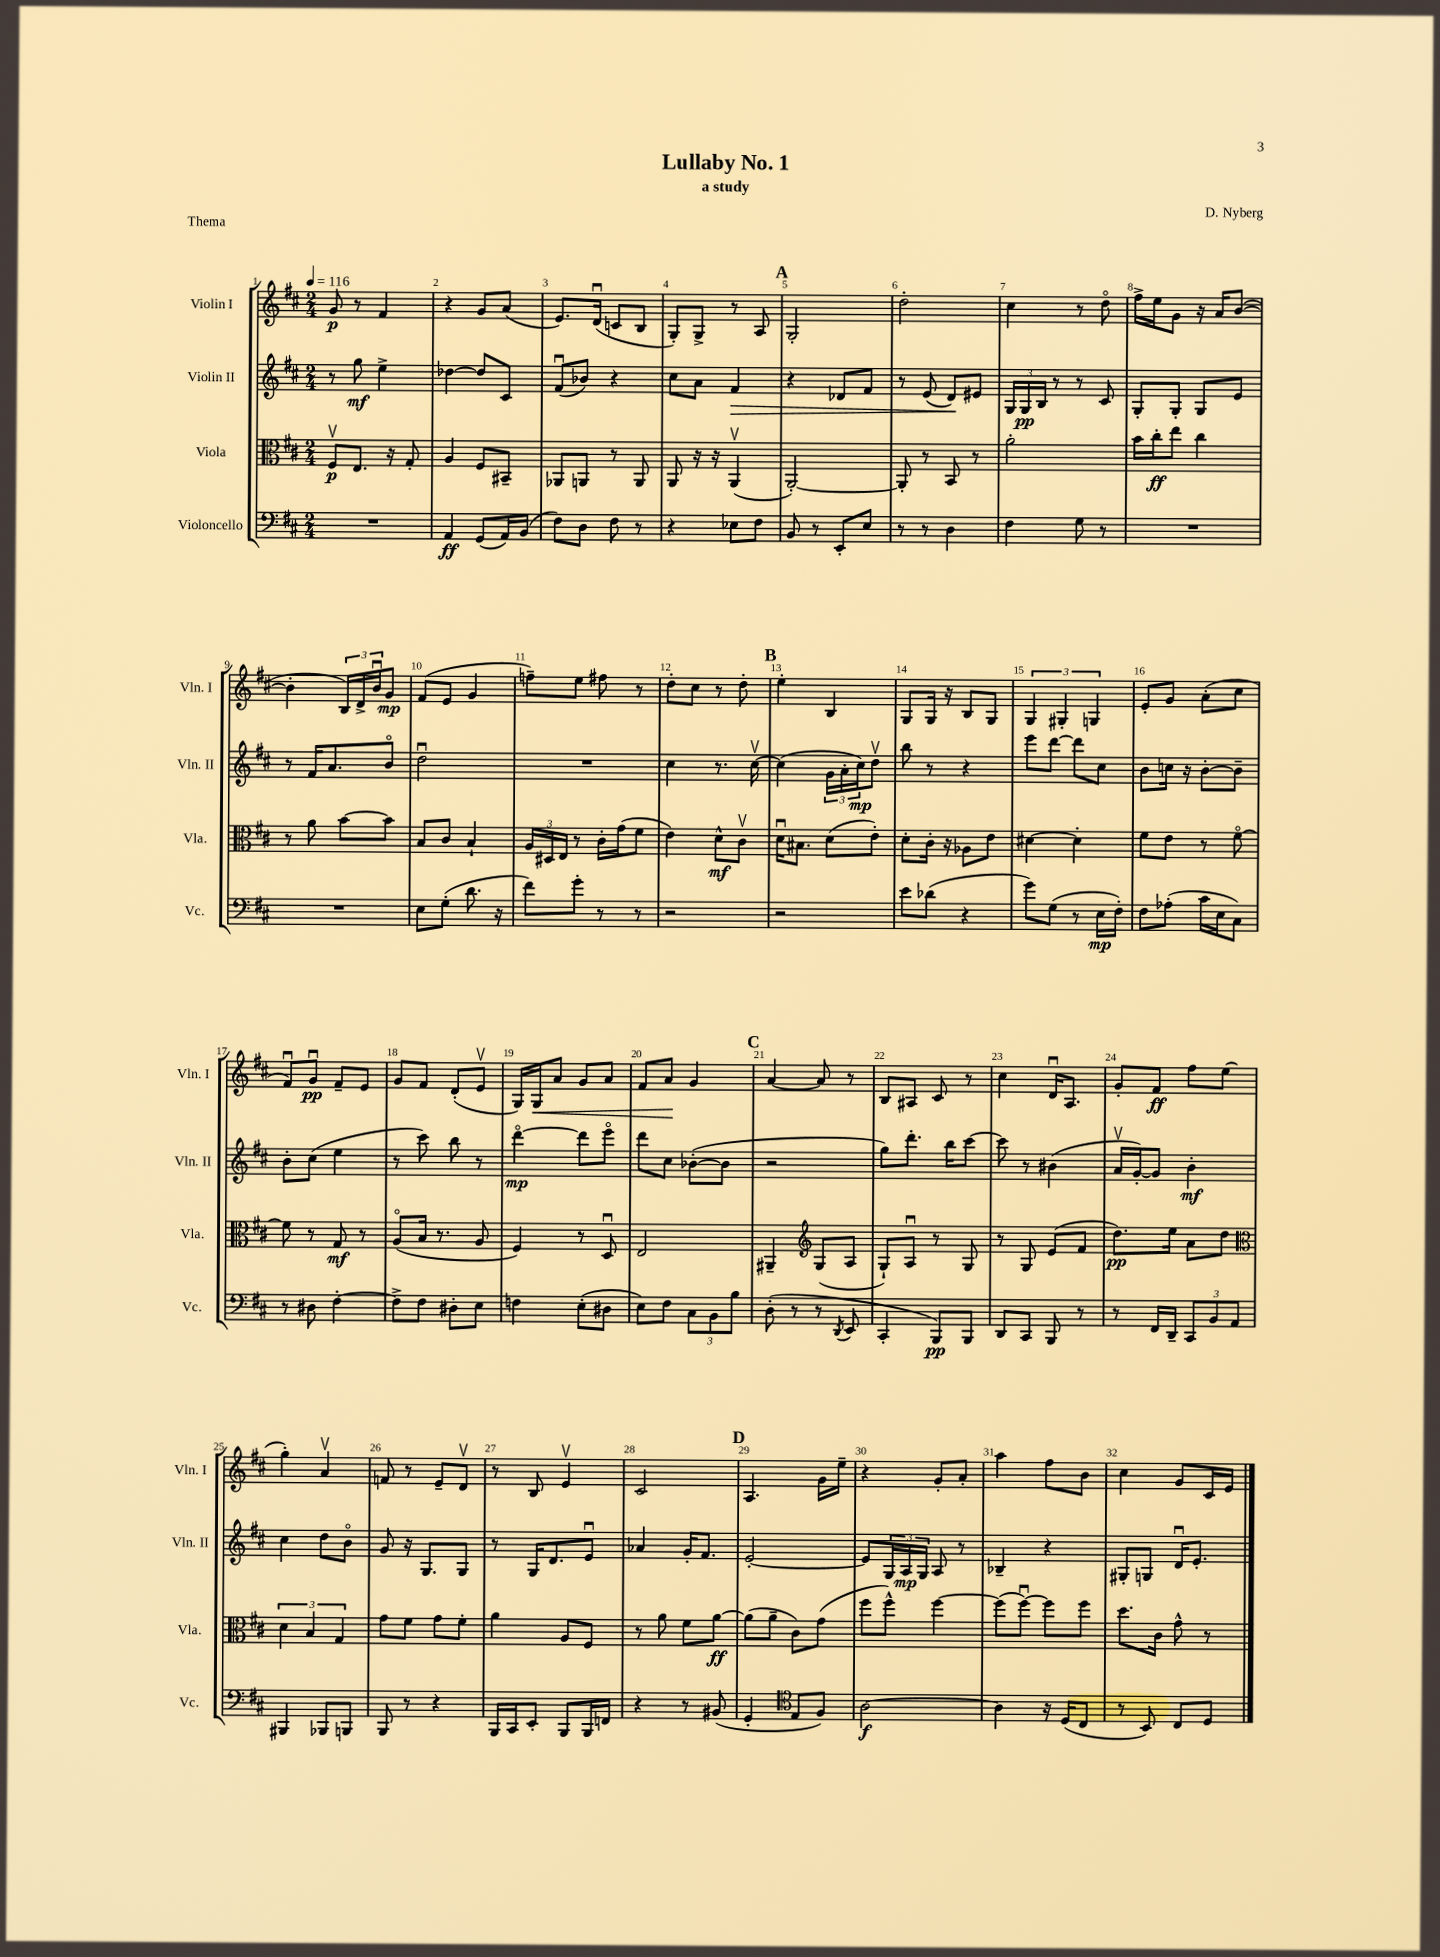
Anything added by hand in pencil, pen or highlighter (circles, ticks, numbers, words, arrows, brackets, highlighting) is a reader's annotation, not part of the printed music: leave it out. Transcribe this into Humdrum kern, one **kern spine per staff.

**kern	**dynam	**kern	**dynam	**kern	**dynam	**kern	**dynam
*part4	*part4	*part3	*part3	*part2	*part2	*part1	*part1
*staff4	*staff4	*staff3	*staff3	*staff2	*staff2	*staff1	*staff1
*I"Violoncello	*	*I"Viola	*	*I"Violin II	*	*I"Violin I	*
*I'Vc.	*	*I'Vla.	*	*I'Vln. II	*	*I'Vln. I	*
*clefF4	*	*clefC3	*	*clefG2	*	*clefG2	*
*k[f#c#]	*	*k[f#c#]	*	*k[f#c#]	*	*k[f#c#]	*
*M2/4	*	*M2/4	*	*M2/4	*	*M2/4	*
*MM116	*	*MM116	*	*MM116	*	*MM116	*
=1	=1	=1	=1	=1	=1	=1	=1
2r	.	8F#v/L	p	8r	.	8g/	p
.	.	8.E/J	.	8gg\	mf	8r	.
.	.	.	.	4ee^\	.	4f#/	.
.	.	16r	.	.	.	.	.
.	.	8G'/	.	.	.	.	.
=2	=2	=2	=2	=2	=2	=2	=2
4AA/	ff	4A/	.	[4dd-X\	.	4r	.
(8GG/L	.	8F#/L	.	8dd-/L]	.	8g/L	.
16AA/L)	.	8BB#X~/J	.	8c#/J	.	(8a/J	.
(16BB/JJ	.	.	.	.	.	.	.
=3	=3	=3	=3	=3	=3	=3	=3
8F#\L)	.	8AA-X/L	.	(8f#u/L	.	8.e/L)	.
8D\J	.	8AAn/J	.	8b-X/J)	.	.	.
.	.	.	.	.	.	(16du/Jk	.
8F#\	.	8r	.	4r	.	8cn/L	.
8r	.	8AA/	.	.	.	8B/J	.
=4	=4	=4	=4	=4	=4	=4	=4
4r	.	8AA/	.	8cc#\L	.	8G'/L)	.
.	.	16r	.	8a\J	.	8G^/J	.
.	.	16r	.	.	.	.	.
!	!	!	!	!	!LO:HP:b	!	!
8E-X\L	.	(4AAv/	.	4f#/	>	8r	.
8F#\J	.	.	.	.	.	8A/	.
!!LO:REH:place=s1:t=A
=5	=5	=5	=5	=5	=5	=5	=5
8BB/	.	[2AA'/)	.	4r	.	2G'/	.
8r	.	.	.	.	.	.	.
8EE'/L	.	.	.	8d-X/L	.	.	.
8E/J	.	.	.	8f#/J	.	.	.
=6	=6	=6	=6	=6	=6	=6	=6
8r	.	8AA'/]	.	8r	.	2dd'\	.
8r	.	8r	.	(8e/	.	.	.
4D\	.	8BB/	.	8d/L)	.	.	.
.	.	8r	.	8e#X/J	]	.	.
=7	=7	=7	=7	=7	=7	=7	=7
4F#\	.	2a'\	.	24G/LL	.	4cc#\	.
.	.	.	.	24G/	pp	.	.
.	.	.	.	24B/JJ	.	.	.
.	.	.	.	8r	.	.	.
8G\	.	.	.	8r	.	8r	.
8r	.	.	.	8c#/	.	8dd\	.
=8	=8	=8	=8	=8	=8	=8	=8
2r	.	16b\LL	.	8G'/L	.	16ff#^\LL	.
.	.	16cc#'\J	ff	.	.	16ee\J	.
.	.	8ee\J	.	8G'/J	.	8g\J	.
.	.	4cc#\	.	8G/L	.	16r	.
.	.	.	.	.	.	16a/KL	.
.	.	.	.	8e/J	.	([8b/J	.
!!LO:LB:g=z
=9	=9	=9	=9	=9	=9	=9	=9
2r	.	8r	.	8r	.	4b'\]	.
.	.	8a\	.	16f#/KL	.	.	.
.	.	.	.	8.a/	.	.	.
.	.	[8b\L	.	.	.	24B/LL)	.
.	.	.	.	.	.	24d^/	.
.	.	.	.	.	.	24bu/J	.
.	.	8b\J]	.	8b/J	.	8g/J	mp
=10	=10	=10	=10	=10	=10	=10	=10
8E\L	.	8B/L	.	2ddu\	.	(8f#/L	.
(8G'\J	.	8c#/J	.	.	.	8e/J	.
8.d\	.	4B`/	.	.	.	4g/	.
16r	.	.	.	.	.	.	.
=11	=11	=11	=11	=11	=11	=11	=11
8f#\L)	.	24A/LL	.	2r	.	8ffn~\L)	.
.	.	24D#X/	.	.	.	.	.
.	.	24E/JJ	.	.	.	.	.
8g'\J	.	8r	.	.	.	8ee\J	.
8r	.	16c#'\LL	.	.	.	8ff#X\	.
.	.	(16g\J	.	.	.	.	.
8r	.	8f#\J	.	.	.	8r	.
=12	=12	=12	=12	=12	=12	=12	=12
2r	.	4e\)	.	4cc#\	.	8dd'\L	.
.	.	.	.	.	.	8cc#\J	.
.	.	8d^^\L	mf	8.r	.	8r	.
.	.	8c#v\J	.	.	.	8dd'\	.
.	.	.	.	[16cc#v\	.	.	.
!!LO:REH:place=s1:t=B
=13	=13	=13	=13	=13	=13	=13	=13
2r	.	16du\KL	.	(4cc#\]	.	4ee'\	.
.	.	8.B#X\J	.	.	.	.	.
.	.	(8d\L	.	24g\LL	.	4B/	.
.	.	.	.	24a'\	.	.	.
.	.	.	.	24cc#\J)	mp	.	.
.	.	8e'\J)	.	8ddv\J	.	.	.
=14	=14	=14	=14	=14	=14	=14	=14
8e\L	.	8d'\L	.	8bb\	.	8G/L	.
(8d-X\J	.	16c#'\Jk	.	8r	.	16G/Jk	.
.	.	16r	.	.	.	16r	.
4r	.	8A-X\L	.	4r	.	8B/L	.
.	.	8e\J	.	.	.	8G/J	.
=15	=15	=15	=15	=15	=15	=15	=15
8g\L)	.	[4d#X\	.	8eee\L	.	6G/	.
(8G\J	.	.	.	[8ddd\J	.	.	.
.	.	.	.	.	.	6G#X'/	.
8r	.	4d#'\]	.	8ddd\L]	.	.	.
.	.	.	.	.	.	6Gn/	.
16E\LL	mp	.	.	8cc#\J	.	.	.
16F#'\JJ)	.	.	.	.	.	.	.
=16	=16	=16	=16	=16	=16	=16	=16
8F#\L	.	8f#\L	.	8b\L	.	8e'/L	.
(8A-X'\J	.	8e\J	.	16ccn\Jk	.	8g/J	.
.	.	.	.	16r	.	.	.
16c#\LL	.	8r	.	[8b'\L	.	(8a'\L	.
16E\J	.	.	.	.	.	.	.
8C#\J)	.	[8f#\	.	8b~\J]	.	8cc#\J	.
!!LO:LB:g=z
=17	=17	=17	=17	=17	=17	=17	=17
8r	.	8f#\]	.	8b'\L	.	8f#u/L)	.
8D#X\	.	8r	.	(8cc#\J	.	8gu/J	pp
[4F#'\	.	8G/	mf	4ee\	.	8f#~/L	.
.	.	8r	.	.	.	8e/J	.
=18	=18	=18	=18	=18	=18	=18	=18
8F#^\L]	.	(8A/L	.	8r	.	8g/L	.
8F#\J	.	16B/Jk	.	8ccc#\)	.	8f#/J	.
.	.	8.r	.	.	.	.	.
8D#X'\L	.	.	.	8bb\	.	(8d'/L	.
8E\J	.	8A/	.	8r	.	8ev/J	.
=19	=19	=19	=19	=19	=19	=19	=19
4Fn\	.	4F#/)	.	[4ddd\	mp	16G/LL)	.
!	!	!	!	!	!	!	!LO:HP:b
.	.	.	.	.	.	16G/J	<
.	.	.	.	.	.	8a/J	.
(8E'\L	.	8r	.	8ddd\L]	.	8g/L	.
8D#X\J	.	8Du/	.	8eee\J	.	8a/J	.
=20	=20	=20	=20	=20	=20	=20	=20
8E\L)	.	2E/	.	8ddd\L	.	8f#/L	.
8F#\J	.	.	.	8cc#\J	.	8a/J	.
12C#\L	.	.	.	([8b-X'\L	.	4g/	[
12BB\	.	.	.	.	.	.	.
.	.	.	.	8b-\J]	.	.	.
12B\J	.	.	.	.	.	.	.
!!LO:REH:place=s1:t=C
=21	=21	=21	=21	=21	=21	=21	=21
(8D'\	.	4AA#X~/	.	2r	.	[4a/	.
8r	.	.	.	.	.	.	.
*	*	*clefG2	*	*	*	*	*
8r	.	(8G/L	.	.	.	8a/]	.
8qDD/	.	.	.	.	.	.	.
8EE/	.	8A/J	.	.	.	8r	.
=22	=22	=22	=22	=22	=22	=22	=22
4CC#'/	.	8G`/L)	.	8gg\L)	.	8B/L	.
.	.	8Au/J	.	8.ddd'\J	.	8A#X/J	.
8BBB/L)	pp	8r	.	.	.	8c#/	.
.	.	.	.	16bb\KL	.	.	.
8BBB/J	.	8G/	.	[8ccc#\J	.	8r	.
=23	=23	=23	=23	=23	=23	=23	=23
8DD/L	.	8r	.	8ccc#\]	.	4cc#\	.
8CC#/J	.	8G/	.	8r	.	.	.
8BBB/	.	(8e/L	.	(4b#X\	.	16du/KL	.
.	.	.	.	.	.	8.A/J	.
8r	.	8f#/J	.	.	.	.	.
=24	=24	=24	=24	=24	=24	=24	=24
8r	.	8.dd\L)	pp	16av/LL	.	8g'/L	.
.	.	.	.	[16g'/J)	.	.	.
16FF#/LL	.	.	.	8g/J]	.	8f#/J	ff
16DD~/JJ	.	16ee\Jk	.	.	.	.	.
12CC#/L	.	8a\L	.	4b'\	mf	8ff#\L	.
12BB/	.	.	.	.	.	.	.
.	.	8dd\J	.	.	.	(8ee\J	.
12AA/J	.	.	.	.	.	.	.
!!LO:LB:g=z
=25	=25	=25	=25	=25	=25	=25	=25
*	*	*clefC3	*	*	*	*	*
4BBB#X/	.	6d\	.	4cc#\	.	4gg'\)	.
.	.	6B/	.	.	.	.	.
8BBB-X/L	.	.	.	8dd\L	.	4av/	.
.	.	6G/	.	.	.	.	.
8BBBn/J	.	.	.	8b\J	.	.	.
=26	=26	=26	=26	=26	=26	=26	=26
8BBB/	.	8g\L	.	8g/	.	8fn/	.
8r	.	8f#\J	.	16r	.	8r	.
.	.	.	.	8.G/L	.	.	.
4r	.	8g\L	.	.	.	8e~/L	.
.	.	8f#'\J	.	8G/J	.	8dv/J	.
=27	=27	=27	=27	=27	=27	=27	=27
16BBB/LL	.	4a\	.	8r	.	8r	.
16CC#/J	.	.	.	.	.	.	.
8EE'/J	.	.	.	16G/KL	.	8B/	.
.	.	.	.	8.d/	.	.	.
8BBB/L	.	8A/L	.	.	.	4ev/	.
16BBB/L	.	8F#/J	.	8eu/J	.	.	.
16FFn/JJ	.	.	.	.	.	.	.
=28	=28	=28	=28	=28	=28	=28	=28
4r	.	8r	.	4a-X/	.	2c#/	.
.	.	8a\	.	.	.	.	.
8r	.	8f#\L	.	16g'/KL	.	.	.
.	.	.	.	8.f#/J	.	.	.
(8BB#X/	.	[8a\J	ff	.	.	.	.
!!LO:REH:place=s1:t=D
=29	=29	=29	=29	=29	=29	=29	=29
4GG'/	.	(8a\L]	.	[2e'/	.	4.A/	.
.	.	8a~\J	.	.	.	.	.
*clefC4	*	*	*	*	*	*	*
8E/L	.	8c#\L)	.	.	.	.	.
8F#/J)	.	(8g\J	.	.	.	16g\LL	.
.	.	.	.	.	.	16ee~\JJ	.
=30	=30	=30	=30	=30	=30	=30	=30
[2A\	f	8ff#\L	.	8e/L]	.	4r	.
.	.	8ff#^^\J)	.	24G/L	.	.	.
.	.	.	.	24A/	mp	.	.
.	.	.	.	24G/JJ	.	.	.
.	.	[4ff#\	.	8A/	.	8g'/L	.
.	.	.	.	8r	.	8a'/J	.
=31	=31	=31	=31	=31	=31	=31	=31
4A\]	.	(8ff#\L]	.	4B-X~/	.	4aa\	.
.	.	[8ff#u\J)	.	.	.	.	.
16r	.	8ff#\L]	.	4r	.	8ff#\L	.
(16D/KL	.	.	.	.	.	.	.
8C#/J	.	8ff#\J	.	.	.	8b\J	.
=32	=32	=32	=32	=32	=32	=32	=32
8r	.	8.dd\L	.	8G#X'/L	.	4cc#\	.
8BB/)	.	.	.	8Gn/J	.	.	.
.	.	16c#\Jk	.	.	.	.	.
8C#/L	.	8g^^\	.	16du/KL	.	8g/L	.
.	.	.	.	8.e'/J	.	.	.
8D/J	.	8r	.	.	.	16c#/L	.
.	.	.	.	.	.	16e/JJ	.
==	==	==	==	==	==	==	==
*-	*-	*-	*-	*-	*-	*-	*-
